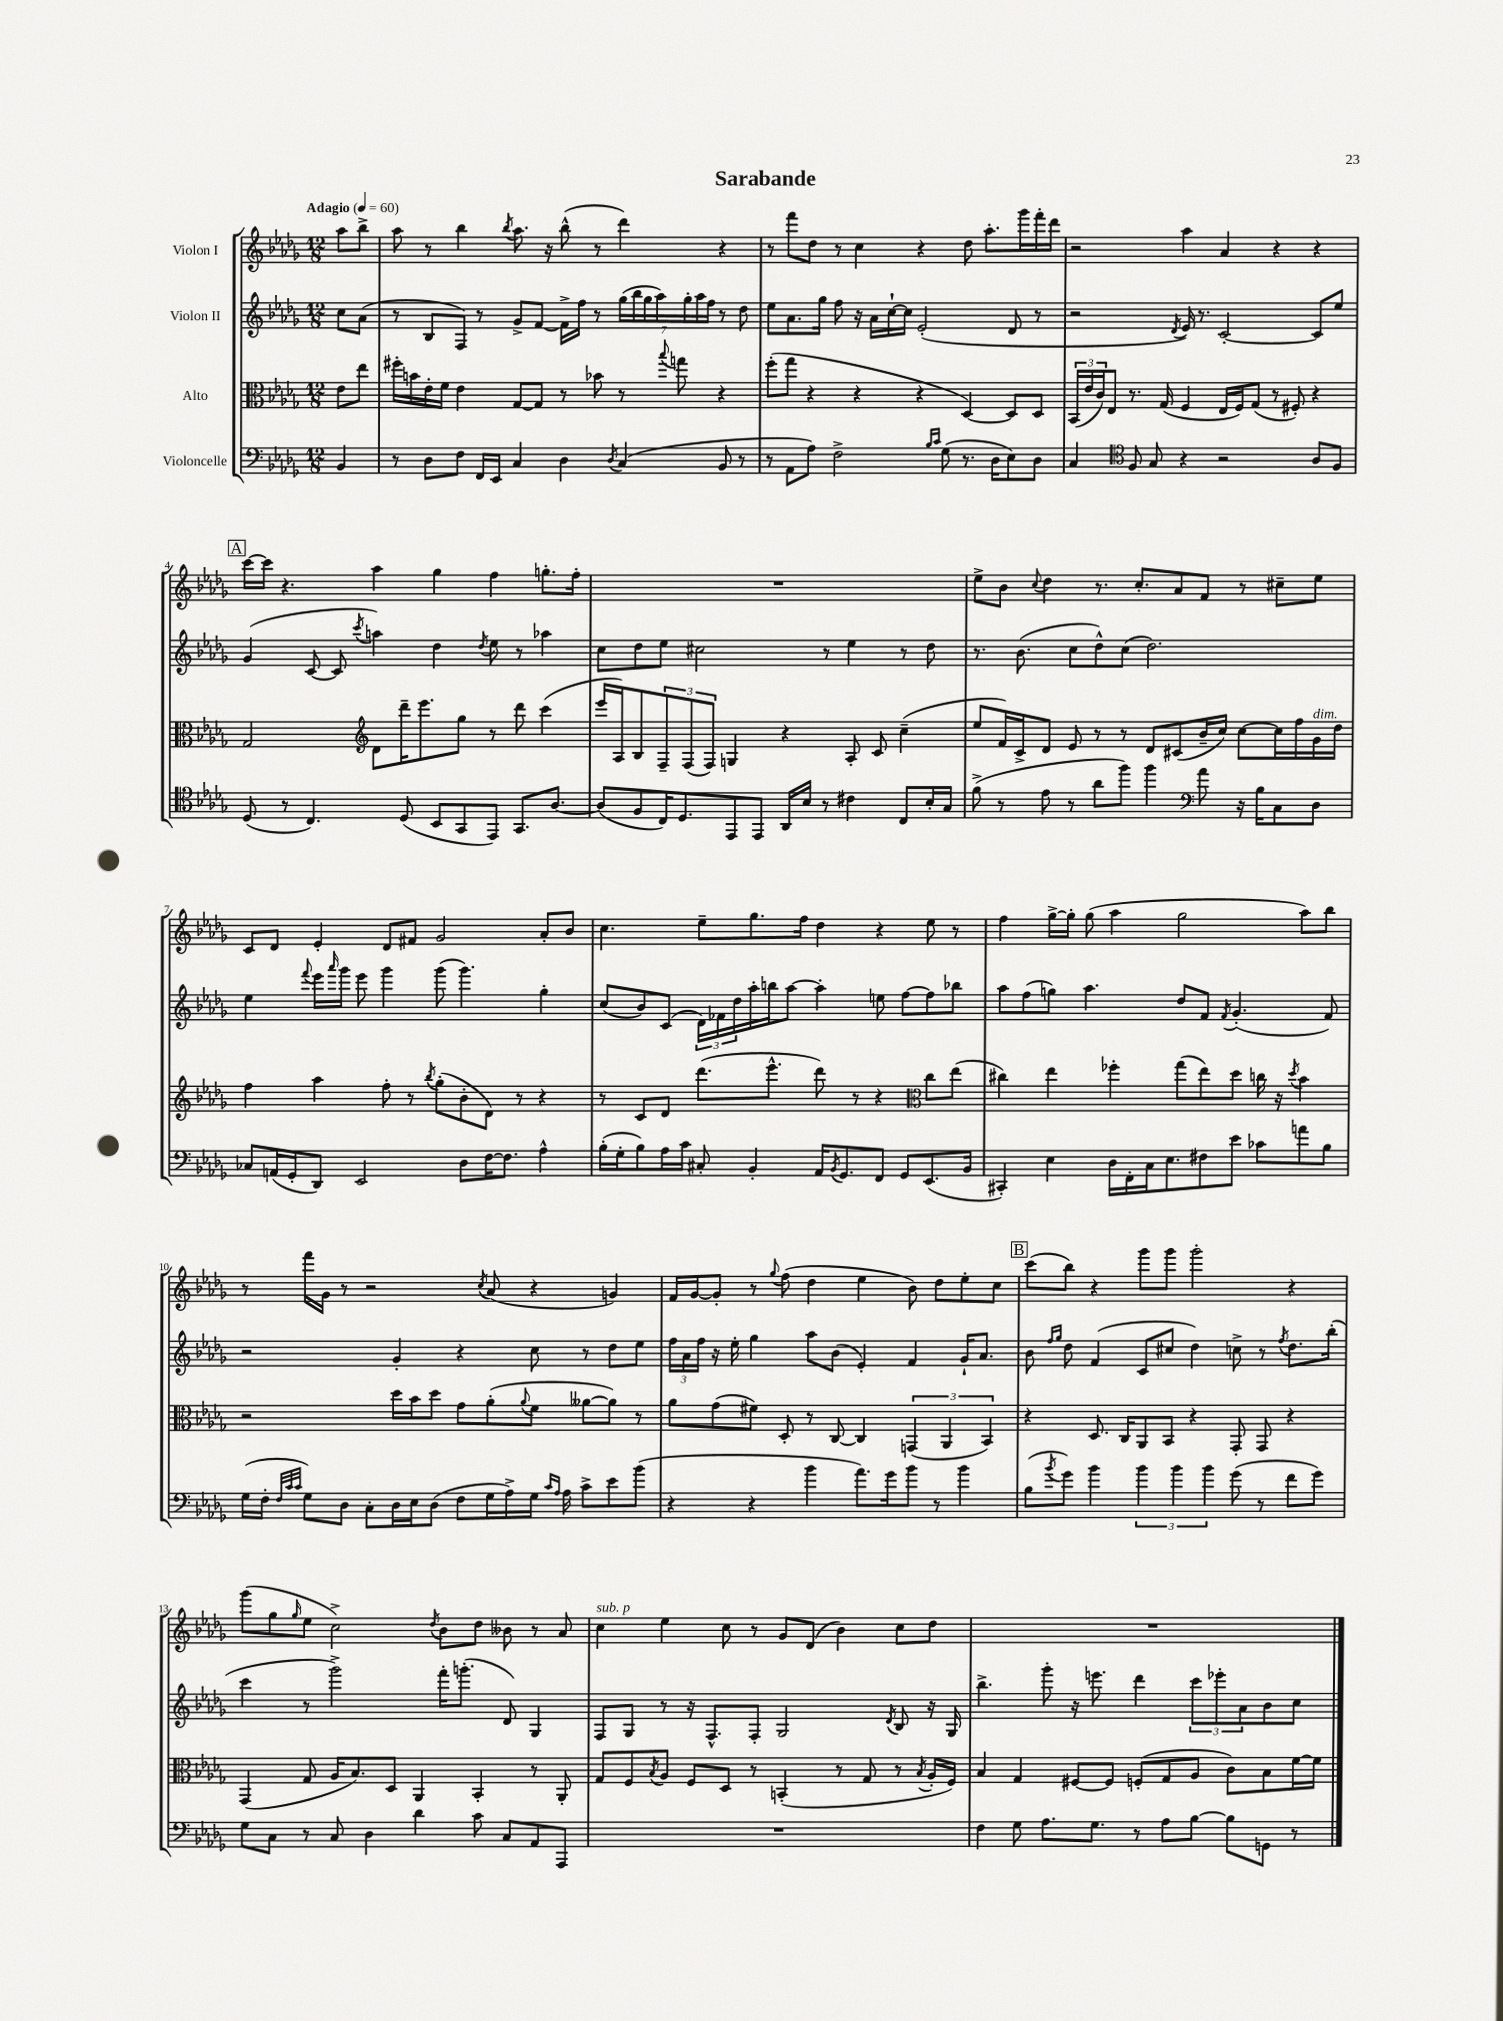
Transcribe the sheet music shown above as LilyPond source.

\header { title = "Sarabande" }
<<
\new StaffGroup <<
\new Staff = "s0" \with { instrumentName = "Violon I" } {
    \clef treble \key des \major \numericTimeSignature \time 12/8 \partial 4 \tempo "Adagio" 4 = 60
    aes''8 bes''8-> |
    aes''8 r8 bes''4 \acciaccatura { bes''8 } aes''8. r16 bes''8-^( r8 des'''4) r4 |
    r8 f'''8 des''8 r8 c''4 r4 des''8 aes''8.-. ges'''16 f'''16-. des'''16 |
    r2 aes''4 aes'4 r4 r4 |
    \mark \markup { \box "A" } c'''16~ c'''16 r4. aes''4 ges''4 f''4 g''8.-. f''16-. |
    R1. |
    ees''8-> bes'8 \appoggiatura { c''8 } des''4 r8. c''8.-. aes'8 f'8 r8 cis''8-- ees''8 |
    c'8 des'8 ees'4-. des'8 fis'8 ges'2 aes'8-. bes'8 |
    c''4. ees''8-- ges''8. f''16 des''4 r4 ees''8 r8 |
    f''4 ges''16~-> ges''16-. ges''8( aes''4 ges''2 aes''8) bes''8 |
    r8 f'''16 ges'16 r8 r2 \acciaccatura { c''8 } aes'8( r4 g'4) |
    f'16 ges'16~ ges'8-. r8 \appoggiatura { ges''8 } f''8( des''4 ees''4 bes'8) des''8 ees''8-. c''8 |
    \mark \markup { \box "B" } c'''8( bes''8) r4 ges'''8 ges'''8 ges'''2-. r4 |
    ges'''8( ges''8 \grace { ges''16 } ees''8 c''2->) \acciaccatura { des''8 } bes'8 des''8 beses'8 r8 aes'8 |
    c''4^\markup { \italic "sub. p" } ees''4 c''8 r8 ges'8 des'8( bes'4) c''8 des''8 |
    R1. \bar "|." |
}
\new Staff = "s1" \with { instrumentName = "Violon II" } {
    \clef treble \key des \major \numericTimeSignature \time 12/8 \partial 4
    c''8 aes'8( |
    r8 bes8 f8) r8 ges'8-> f'8~ f'16-> f''16 r8 \tuplet 7/4 { ges''16( bes''16 ges''16 aes''16) ges''16-. aes''16 f''16 } r8 des''8 |
    ees''8 aes'8. ges''16 f''8 r16 aes'16 c''16~-! c''16 ees'2-.( des'8 r8 |
    r2 \acciaccatura { des'8 } ees'16) r8. c'2~-. c'8 ees''8 |
    \mark \markup { \box "A" } ges'4( c'8~ c'8 \acciaccatura { c'''8 } a''4) des''4 \acciaccatura { des''8 } ees''8 r8 aes''4 |
    c''8 des''8 ees''8 cis''2 r8 ees''4 r8 des''8 |
    r8. bes'8.( c''8 des''8-^) c''8( des''2.) |
    ees''4 \appoggiatura { f'''8 } ees'''16 \grace { aes'''16 } ges'''16 ees'''8 ges'''4 ges'''8( ges'''4.) ges''4-. |
    c''8( bes'8) c'8( \tuplet 3/2 { des'16) fes'16 des''16 } aes''16-. b''16 aes''8~ aes''4-. e''8 f''8~ f''8 bes''8 |
    aes''8 f''8( g''8) aes''4. des''8 f'8 \acciaccatura { f'8 } ges'4.-.( f'8) |
    r2 ges'4-. r4 c''8 r8 des''8 ees''8 |
    \tuplet 3/2 { f''16 aes'16 f''16 } r16 ees''16-. ges''4 aes''8 bes'8( ees'4-.) f'4 ges'16-! aes'8. |
    \mark \markup { \box "B" } bes'8 \grace { f''16 ges''16 } des''8 f'4( c'8 cis''8 des''4) c''8-> r8 \acciaccatura { f''8 } des''8. bes''16-.( |
    c'''4 r8 ges'''2->) f'''16-. g'''8.-.( des'8) ges4 |
    f8 ges8 r8 r16 f8.-^ f8-. ges2 \acciaccatura { des'8 } bes8 r16 ges16 |
    bes''4.-> ges'''8-. r16 e'''8. des'''4 \tuplet 3/2 { c'''8 ees'''8-. aes'8 } bes'8 c''8 \bar "|." |
}
\new Staff = "s2" \with { instrumentName = "Alto" } {
    \clef alto \key des \major \numericTimeSignature \time 12/8 \partial 4
    ees'8 ees''8 |
    fis''16-. b'16 ees'16-. f'16 ees'4 ges8~ ges8 r8 bes'8 r8 \appoggiatura { bes''8 } g''8 r4 |
    f''8-.( ges''8 r4 r4 r4 des4~) des8 des8 |
    \tuplet 3/2 { bes,16( ees'16 c'16) } ees8 r8. ges16( f4 ees16 f16) ges8( r8 fis8-.) r4 |
    \mark \markup { \box "A" } ges2 \clef treble des'8 des'''16-- ees'''8. ges''8 r8 des'''8 c'''4( |
    ees'''16 aes16) bes8 \tuplet 3/2 { f8-- f8( f8) } g4 r4 aes8-. c'8 c''4--( |
    ees''8 f'16) c'16-> des'8 ees'8 r8 r8 des'8 cis'8( bes'16-- c''16) c''8~ c''16 f''16 ges'16^\markup { \italic "dim." } des''16 |
    f''4 aes''4 f''8-. r8 \acciaccatura { bes''8 } ges''8-.( bes'8-. des'8) r8 r4 |
    r8 c'8 des'8 des'''8.( ees'''8.-^ des'''8) r8 r4 \clef alto c''8 ees''8( |
    cis''4) ees''4 fes''4-. ges''8( ees''8) des''8 c''16 r16 \acciaccatura { des''8 } bes'4 |
    r2 des''16 bes'16 des''8 ges'8 aes'8-.( \appoggiatura { aes'8 } f'8 aeses'8~ aeses'8) r8 |
    aes'8 ges'8( fis'8) des8-. r8 c8~ c4 \tuplet 3/2 { g,4( aes,4 bes,4) } |
    \mark \markup { \box "B" } r4 des8. c16 aes,8 bes,8 r4 ges,8-. ges,8 r4 |
    ges,4( ges8 aes16 bes8.) des8 aes,4 bes,4-. r8 aes,8-. |
    ges8 f8 \acciaccatura { bes8 } aes8 f8 des8 r8 b,4-.( r8 ges8 r8 \acciaccatura { bes8 } aes16-. f16) |
    bes4 ges4 fis8~ fis8 f8-.( ges8 aes8 c'8) bes8 f'16~ f'16 \bar "|." |
}
\new Staff = "s3" \with { instrumentName = "Violoncelle" } {
    \clef bass \key des \major \numericTimeSignature \time 12/8 \partial 4
    bes,4 |
    r8 des8 f8 f,16 ees,16 c4 des4 \acciaccatura { des8 } c4( bes,8 r8 |
    r8 aes,8 aes8) f2-> \grace { bes16 c'16 } ges8( r8. des16 ees8) des8 |
    c4 \clef tenor f8 ges8 r4 r2 aes8 f8 |
    \mark \markup { \box "A" } des8( r8 c4.) des8( bes,8 ges,8 ees,8) ges,8. aes8.~ |
    aes8( f8 c16) des8. ees,8 ees,8 aes,16 bes16 r8 cis'4 c8 bes16-. ges16 |
    f'8->( r8 ees'8 r8 aes'8 f''8) f''4 \clef bass aes'8 r16 bes16 c8 des8 |
    ces8 a,16( ges,16-. des,8) ees,2 des8 f16~ f8. aes4-^ |
    bes16-.( ges16-. bes8) aes16 c'16 cis8-. bes,4-. aes,16 \acciaccatura { bes,8 } ges,8. f,8 ges,8 ees,8.( bes,16 |
    cis,4-.) ees4 des16 f,16-. c16 ees8. fis8 ees'8 ces'8 a'8 bes8 |
    ges16( f16-. \grace { f32 c'32 c'32 } ges8) des8 c8-. des16 ees16 des8( f8 ges16 aes16->) ges16 \grace { c'16 aes16 } aes16 c'8-> ees'8 bes'8( |
    r4 r4 bes'4 aes'8.) ges'16 bes'8 r8 bes'4 |
    \mark \markup { \box "B" } bes8( \acciaccatura { bes'8 } ges'8) bes'4 \tuplet 3/2 { bes'4 bes'4 bes'4 } ges'8( r8 f'8 ges'8) |
    ges8 c8 r8 c8 des4 des'4 c'8 c8 aes,8 aes,,8 |
    R1. |
    f4 ges8 aes8. ges8. r8 aes8 bes8~ bes8 g,8 r8 \bar "|." |
}
>>
>>
